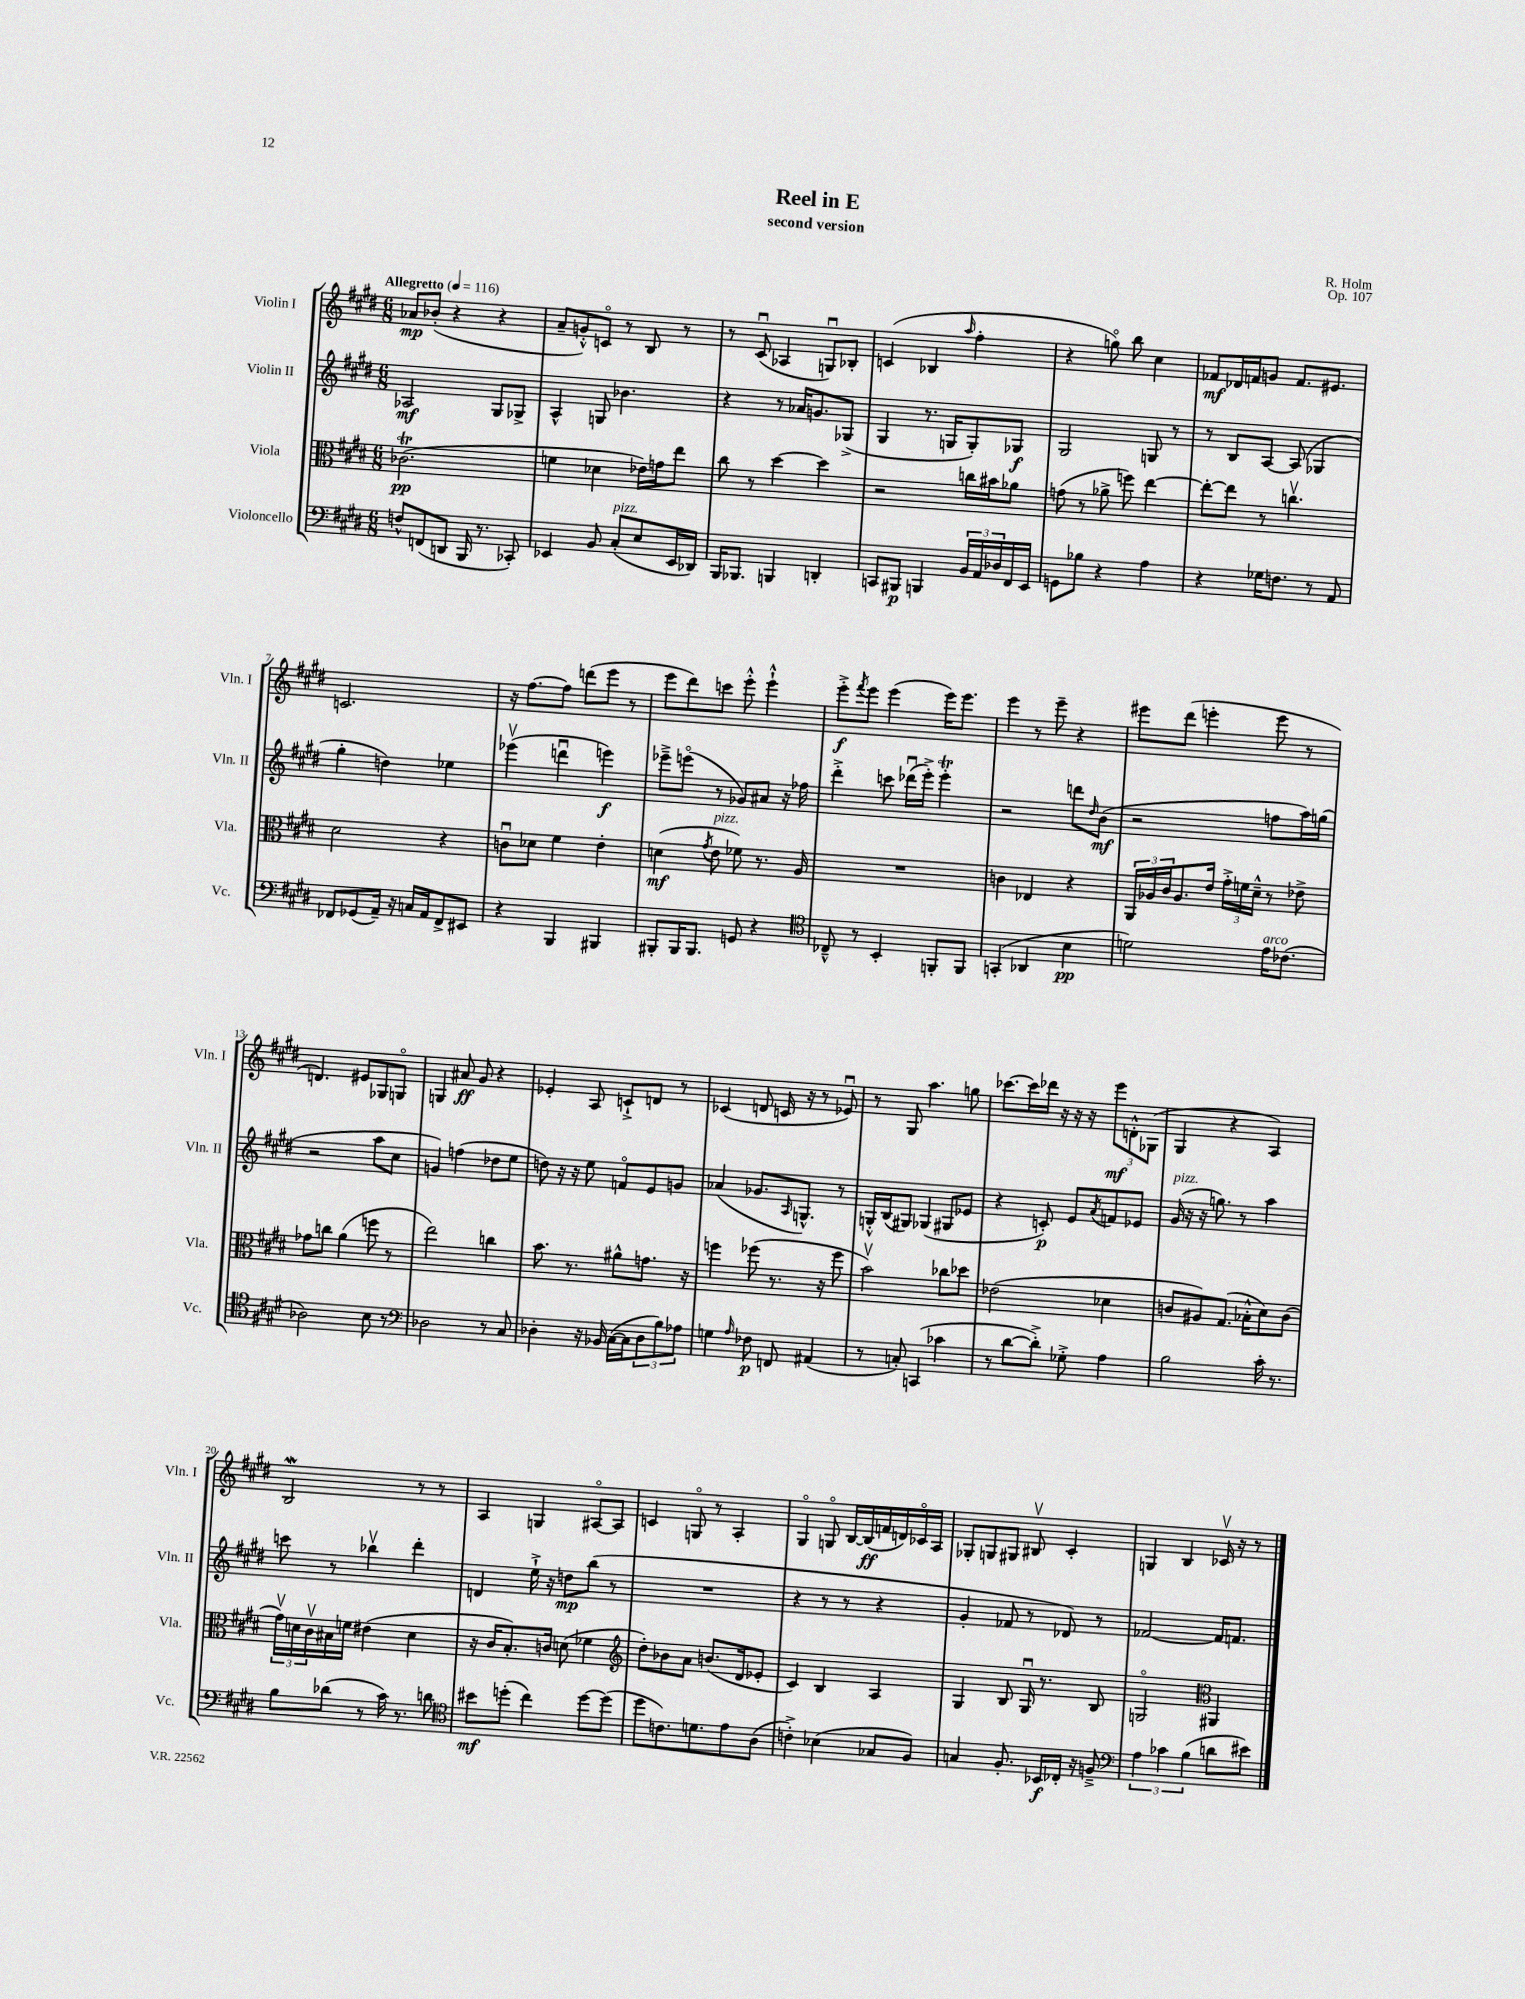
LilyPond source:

\header { title = "Reel in E" composer = "R. Holm" subtitle = "second version" opus = "Op. 107" }
<<
\new StaffGroup <<
\new Staff = "s0" \with { instrumentName = "Violin I" shortInstrumentName = "Vln. I" } {
    \clef treble \key e \major \numericTimeSignature \time 6/8 \tempo "Allegretto" 4 = 116
    aes'8\mp bes'8-.( r4 r4 |
    a'8-- g'8-.-^) c'8\flageolet r8 b8 r8 |
    r8 cis'8\downbow( aes4 g8\downbow) bes8-. |
    c'4( bes4 \grace { a''16 } fis''4-. |
    r4 g''8\flageolet) b''8 cis''4 |
    fes'8\mf des'16 f'16 g'8 f'8. eis'8. |
    c'2. |
    r16 fis''8.~ fis''8 d'''8( e'''8 r8 |
    e'''8 dis'''8) c'''8 e'''8-.-^ e'''4-!-^ |
    e'''8-.->\f \acciaccatura { fis'''8 } e'''8 e'''4( e'''16) e'''8. |
    e'''4 r8 e'''8-- r4 |
    eis'''8 dis'''8( e'''4-. e'''8 r8 |
    d'4.) eis'8 ges8 g8\flageolet |
    g4 ais'8\ff gis'8 r4 |
    ees'4-. a8 c'8-!-> d'8 r8 |
    ces'4( d'8 c'16 r16 r8 ees'8\downbow) |
    r8 gis8 a''4. g''8 |
    ces'''8.~ ces'''16 des'''16 r16 r16 r16 \tuplet 3/2 { e'''8\mf d'8-.-^ ges8( } |
    gis4 r4 a4) |
    b2\mordent r8 r8 |
    a4 g4 ais8~\flageolet ais8 |
    c'4 g8\flageolet r8 a4-. |
    gis4\flageolet g8\flageolet b16~ b16\ff( f'16 d'16) ces'16\flageolet a16 |
    ges8-. g8 gis8 bis8\upbow cis'4-. |
    g4 b4 ces'16\upbow r16 r8 \bar "|." |
}
\new Staff = "s1" \with { instrumentName = "Violin II" shortInstrumentName = "Vln. II" } {
    \clef treble \key e \major \numericTimeSignature \time 6/8
    aes2\mf gis8 ges8-> |
    a4-^ g8 bes'4. |
    r4 r8 aes'16 g'8. ges8->( |
    gis4 r8. g16 g8-.) ges8\f |
    gis2 g8 r8 |
    r8 b8 a8~ a8( ges4 |
    gis''4-. d''4) ees''4 |
    ees'''4\upbow( d'''4\downbow e'''4\f) |
    ees'''8---> e'''8\flageolet( r8 ges'8) ais'8 r16 fes''16 |
    dis'''4-.-> c'''8 des'''16\downbow( e'''16-.->) e'''4-.\trill |
    r2 d'''8 \grace { dis''16 } b'8\mf( |
    r2 f''8 a''16) g''16( |
    r2 a''8 cis''8 |
    g'4) f''4( des''8 e''8 |
    d''8) r16 r16 e''8 f'8\flageolet e'8 g'8 |
    aes'4( ges'8. \grace { a16 } g8.-^) r8 |
    g16-.-^ b16( gis8) ges4( gis8 ees'8 |
    r4 c'8-.\p) e'8 \acciaccatura { a'8 } f'8 ees'8 |
    gis'16^\markup { \italic "pizz." }( r16 r16 g''8.) r8 a''4 |
    c'''8 r8 bes''4\upbow dis'''4-. |
    d'4 e''16-!-> r16 d''8\mp b''8( r8 |
    R2. |
    r4 r8 r8 r4 |
    gis'4-. fes'8 r8 des'8) r8 |
    fes'2~ fes'16 f'8. \bar "|." |
}
\new Staff = "s2" \with { instrumentName = "Viola" shortInstrumentName = "Vla." } {
    \clef alto \key e \major \numericTimeSignature \time 6/8
    ces'2.\trill\pp( |
    f'4 des'4 ees'16) g'16 e''8 |
    cis''8 r8 dis''4~ dis''4 |
    r2 c''16 bis'16 aes'8 |
    g'8( r8 aes'8-> f''8) e''4~ |
    e''8~-. e''8 r8 c''4.\upbow |
    dis'2 r4 |
    c'8\downbow des'8 fis'4 e'4-. |
    d'4\mf( \acciaccatura { gis'8 } e'8^\markup { \italic "pizz." } fes'8) r8. a16 |
    R2. |
    c'4 ees4 r4 |
    \tuplet 3/2 { a,16 aes16 cis'16 } aes8. e'16 \tuplet 3/2 { gis'16-.-> f'16 dis'16---^ } r8 ees'8-> |
    ges'8 c''8 a'4( f''8 r8 |
    e''2) c''4 |
    b'8. r8. ais'8-^ g'8. r16 |
    f''4 fes''8( r8. r16 fes''8 |
    b'2\upbow) ces''8 des''8 |
    ees'2( des'4 |
    c'8 ais8) gis8.( bes16-.-^ dis'8) c'8( |
    \tuplet 3/2 { gis'16\upbow) d'16 cis'16\upbow } bis16 f'16 eis'4( d'4 |
    r16 cis'16 b8.-.) c'16 d'8( fes'4 |
    \clef treble dis''8-.) bes'8 a'8 b'8.( dis'16 ees'8-. |
    cis'4) b4 a4 |
    gis4 b8 gis16\downbow r8. b8 |
    g2\flageolet \clef alto ais,4 \bar "|." |
}
\new Staff = "s3" \with { instrumentName = "Violoncello" shortInstrumentName = "Vc." } {
    \clef bass \key e \major \numericTimeSignature \time 6/8
    f8-^ f,8( d,8 b,,16 r8. ces,8-.) |
    ees,4 b,8 cis8-.^\markup { \italic "pizz." }( e8 ees,16 des,16) |
    b,,16 bes,,8. b,,4 d,4-. |
    c,8 bis,,8\p b,,4 \tuplet 3/2 { b,16 a,16 des16 } fis,16 e,16 |
    g,8 bes8 r4 a4 |
    r4 ges16 f8. r8 a,8 |
    fes,8 ges,8( a,16--) r16 c16 a,16 fes,8-> eis,8 |
    r4 b,,4 bis,,4 |
    bis,,8-. bis,,16 bis,,8. g,8 r4 |
    \clef tenor ces8---^ r8 b,4-. f,8-. f,8 |
    g,4-.( aes,4 b4\pp |
    d'2) e'16^\markup { \italic "arco" } ces'8.( |
    aes2) b8 r8 |
    \clef bass des2 r8 cis8 |
    des4-. r16 bes,16 cis16~( cis16 \tuplet 3/2 { des8 b8) aes8 } |
    g4 \grace { a16 } fes8\p f,8 ais,4( |
    r8 c8-.) c,4( ces'4 |
    r8 dis'8~ dis'8-.->) ges8-.-> a4 |
    b2 cis'16-. r8. |
    b8 des'8( r8 cis'16) r8. d'8 |
    \clef tenor bis'8\mf d''8-.( cis''4) d''8~ d''8( |
    dis''8 c'8.) d'8. e'8 a8( |
    c'4-.->) bes4( ges8 fis8) |
    g4 fis8.-. bes,16\f ces16-. r16 f8---> |
    \clef bass \tuplet 3/2 { a4 ces'4 b4( } d'8 eis'8) \bar "|." |
}
>>
>>
